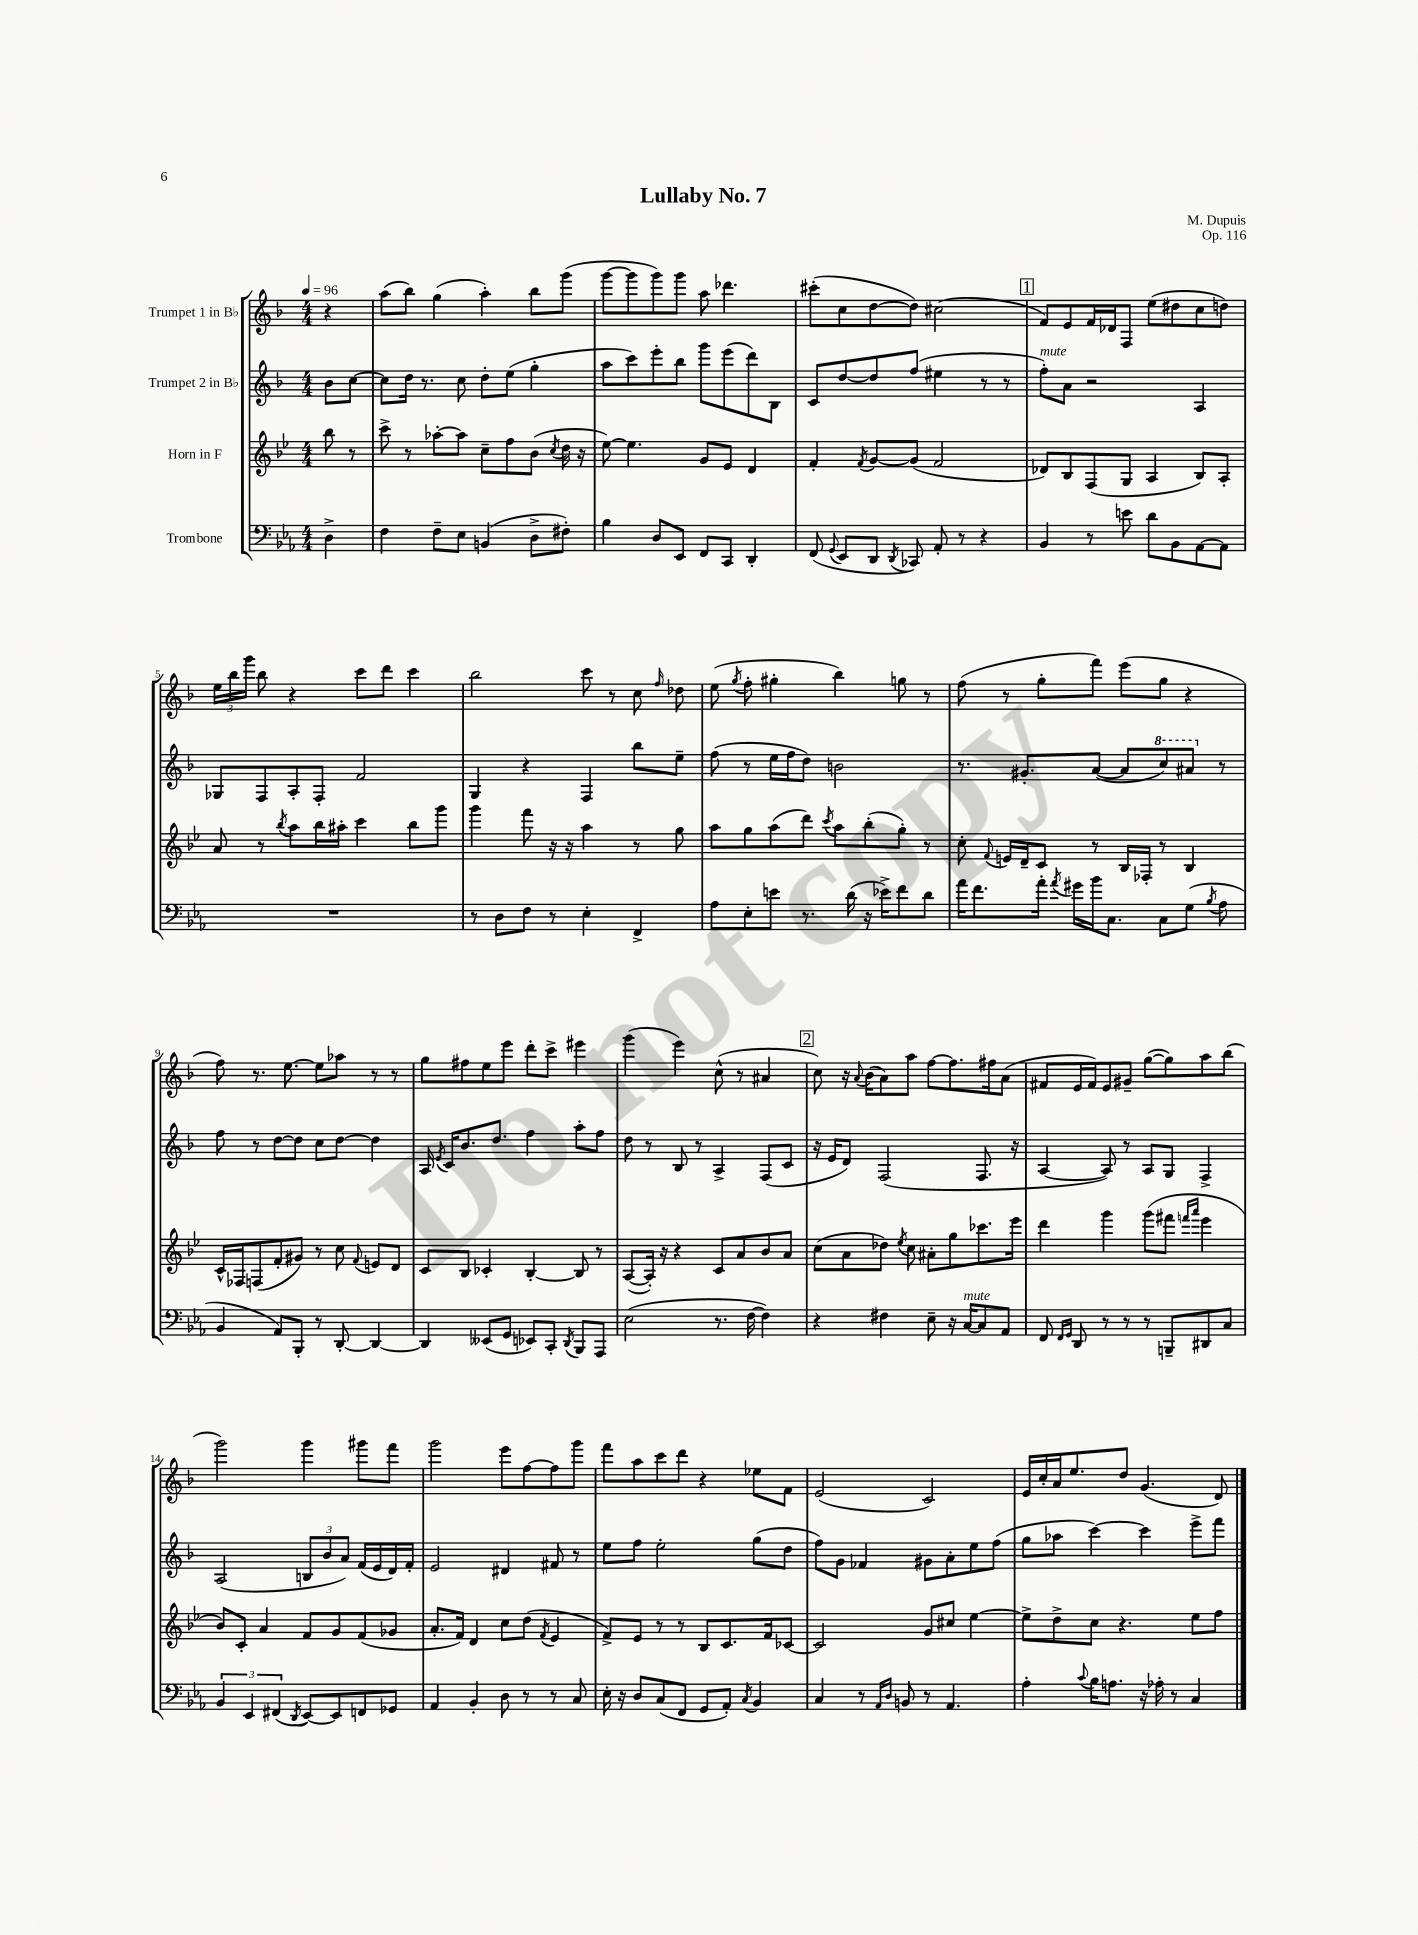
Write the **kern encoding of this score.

**kern	**kern	**kern	**kern
*staff4	*staff3	*staff2	*staff1
*clefF4	*clefG2	*clefG2	*clefG2
*k[b-e-a-]	*k[b-e-]	*k[b-]	*k[b-]
*M4/4	*M4/4	*M4/4	*M4/4
*MM96	*MM96	*MM96	*MM96
4D^\	8bb-\	8b-\L	4r
.	8r	[8cc\J	.
=	=	=	=
4F\	8ccc^\	8cc\]L	(8aa\L
.	8r	16dd\Jk	8bb-\J)
.	.	8.r	.
8F~\L	[8aa-'\L	.	(4gg\
8E-\J	8aa-\]J	8cc\	.
(4BB/	8cc~\L	8dd'\L	4aa'\)
.	8ff\	(8ee\J	.
8D^\L	(8b-\J	4gg'\	8bb-\L
.	8qcc/	.	.
8F#'\J)	16dd\	.	(8ggg\J
.	16r	.	.
=	=	=	=
4B-\	[8ee-\)	8aa\L	[8ggg\L
.	4.ee-\]	8ccc\)	8ggg\]
8D/L	.	8eee'\	8ggg\)
8EE-/J	.	8bb-\J	8ggg\J
8FF/L	8g/L	8ggg\L	8aa\
8CC/J	8e-/J	(8eee\	4.ddd-\
4DD'/	4d/	8ddd\)	.
.	.	8B-\J	.
=	=	=	=
(8FF/	4f'/	8c/L	(8ccc#'\L
8qqGG/	.	.	.
8EE-/L	.	[8dd/	8cc\
.	8qf/	.	.
8DD/J	[8g/L	8dd/]	[8dd\
8qDD/	.	.	.
8CC-/)	(8g/]J	(8ff/J	8dd\]J)
8AA-'/	2f/	4ee#\	(2cc#\
8r	.	.	.
4r	.	8r	.
.	.	8r	.
=	=	=	=
4BB-/	8d-/L)	8ff'\L)	8f/L)
.	8B-/	8a\J	8e/
8r	(8F/	2r	16f/L
.	.	.	16d-/J
8e\	8G/J	.	8F/J
8d\L	4A/	.	(8ee\L
8BB-\	.	.	8dd#\
[8AA-\	8B-/L)	4A/	8cc\
8AA-\]J	8A'/J	.	8dd\J)
=	=	=	=
1r	8a/	8G-/L	24ee\LL
.	.	.	24bb-\
.	.	.	24ggg\JJ
.	8r	8F/	8bb-\
.	8qbb-/	.	.
.	8aa\L	8A'/	4r
.	16bb-\L	8F'/J	.
.	16aa#'\JJ	.	.
.	4ccc\	2f/	8ccc\L
.	.	.	8ddd\J
.	8bb-\L	.	4ccc\
.	8ggg\J	.	.
=	=	=	=
8r	4ggg\	4G/	2bb-\
8D\L	.	.	.
8F\J	8fff\	4r	.
8r	16r	.	.
.	16r	.	.
4E-'\	4aa\	4F/	8ccc\
.	.	.	8r
4FF^/	8r	8bb-\L	8cc\
.	.	.	16qqff/
.	8gg\	8ee~\J	8dd-\
=	=	=	=
8A-\L	8aa\L	(8ff\	(8ee\
.	.	.	8qgg/
8E-'\	8gg\	8r	8ff'\
8e\J	(8aa\	16ee\LL	4gg#'\
.	.	16ff\J	.
8.r	8ddd\J)	8dd\J)	.
.	8qccc/	.	.
.	8aa\L	2b\	4bb-\)
(16d\	.	.	.
16r	(8bb-'\	.	.
16e-^\LK)	.	.	.
8f\	8gg'\J)	.	8gg\
8d\J	8r	.	8r
=	=	=	=
16a-\LK	8cc'\	8.r	(8ff\
8.f\	.	.	.
.	8qqf/	.	.
.	16e/LL	.	8r
.	16d~/J	8.g#'/L	.
16a-'\Jk	8c/J	.	8gg'\L
8qa-/	.	.	.
16g#\LL	.	.	.
16b-\J	8r	([8a/J	8fff\J)
8.C\J	.	.	.
.	16B-/LL	8a/]L	(8eee\L
.	16F-'/JJ	.	.
8C\L	8r	8ccc/)	8gg\J
(8G\J	4B-/	8aa#/J	4r
8qB-/	.	.	.
8A-\	.	8r	.
=	=	=	=
4BB-/	16c^^/LL	8ff\	8ff\)
.	16F-/J	.	.
.	(8F/	8r	8.r
8AA-/L)	8f'/	[8dd\L	.
.	.	.	[8.ee\
8BBB-'/J	8g#/J)	8dd\]J	.
8r	8r	8cc\L	8ee\]L
[8DD'/	8cc\	[8dd\J	8aa-\J
.	8qqf/	.	.
4DD/_	8e/L	4dd\]	8r
.	8d/J	.	8r
=	=	=	=
4DD/]	8c/L	16A/	8gg\L
.	.	8qe/	.
.	.	16c/LK	.
.	8B-/J	8.b-/	8ff#\
(8EE--/L	4c-'/	.	8ee\
.	.	8.dd/J	.
8GG/J	.	.	8eee\J
8EE-/L)	[4B-'/	4ff\	8ddd'\L
8CC'/J	.	.	8ccc^\J
8qDD/	.	.	.
8BBB-/L	8B-/]	8aa'\L	4eee#\
8AAA-/J	8r	8ff\J	.
=	=	=	=
(2E-\	([8A/L	8dd\	(4ggg\
.	16A'/]Jk)	8r	.
.	16r	.	.
.	4r	8B-/	4eee\)
.	.	8r	.
8.r	8c/L	4A^/	(8cc^^\
.	8a/	.	8r
[16F\	.	.	.
4F\])	8b-/	(8F/L	4a#/
.	8a/J	8c/J	.
=	=	=	=
4r	(8cc\L	16r	8cc\)
.	.	16e/LK	.
.	8a\	8d/J)	16r
.	.	.	8qqa/
.	.	.	(16b-\LK
4F#\	8dd-\J)	(2F/	8a\)
.	8qee-/	.	.
.	8cc\	.	8aa\J
8E-~\	8a#'\L	.	[8ff\L
16r	8gg\	.	8.ff\]
[16C/LK	.	.	.
8C/]	8.ccc-\	8.F/	.
.	.	.	16ff#\k
8AA-/J	.	.	(8a\J
.	16eee-\Jk	16r	.
=	=	=	=
8FF/	4ddd\	[4A/	8f#/L
16qqFF/LL	.	.	.
16qqGG/JJ	.	.	.
8DD/	.	.	16e/L
.	.	.	16f#/J)
8r	4ggg\	8A/])	8e/
8r	.	8r	8g#~/J
8r	(8ggg\L	8A/L	([8gg\L
8BBB~/L	8fff#\J	8G/J	8gg\])
.	16qqfff/LL	.	.
.	16qqaaa/JJ	.	.
8DD#/	4eee-\	4F^/	8aa\
8C/J	.	.	(8bb-\J
=	=	=	=
6BB-/	8b-/L)	(2A/	2ggg\)
.	8c'/J	.	.
6EE-/	.	.	.
.	4a/	.	.
(6FF#/	.	.	.
8qDD/	.	.	.
[8EE-/L)	8f/L	12B/L	4ggg\
.	.	12b-/	.
8EE-/]	8g/	.	.
.	.	12a/J)	.
8FF/	(8f/	(16f/LL	8ggg#\L
.	.	16e/	.
8GG-/J	8g-/J	16d/)	8fff\J
.	.	16f'/JJ	.
=	=	=	=
4AA-/	8.a'/L	2e/	2ggg\
.	16f/Jk)	.	.
4BB-'/	4d/	.	.
8D\	8cc\L	4d#/	8eee\L
8r	(8dd\J	.	[8ff\
.	8qf/	.	.
8r	4e-/	8f#/	8ff\]
8C/	.	8r	8ggg\J
=	=	=	=
16E-'\	8f^/L)	8ee\L	8fff\L
16r	.	.	.
8D/L	8e-/J	8ff\J	8aa\
(8C/	8r	2ee'\	8ccc\
8FF/J	8r	.	8ddd\J
8GG/L	8B-/L	.	4r
8AA-'/J)	8.c/	.	.
8qC/	.	.	.
4BB-/	.	(8gg\L	8ee-\L
.	16f/k	.	.
.	[8c-/J	8dd\J	8f\J
=	=	=	=
4C/	2c-/]	8ff\L)	(2e/
.	.	8g\J	.
8r	.	4f-/	.
16qqAA-/LL	.	.	.
16qqD/JJ	.	.	.
8BB/	.	.	.
8r	8g/L	8g#\L	2c/)
4.AA-/	8cc#/J	8a'\	.
.	[4ee-\	8ee\	.
.	.	(8ff\J	.
=	=	=	=
4A-'\	8ee-^\]L	8gg\L	16e/LL
.	.	.	16cc'/
.	8dd^\	8aa-\J	16a/J
.	.	.	8.ee/
8qqc/	.	.	.
16B-\LK	8cc\J	[4ccc\)	.
8.A\J	.	.	.
.	4.r	.	8dd/J
16r	.	4ccc\]	(4.g/
16A-'\	.	.	.
8r	.	.	.
4C/	8ee-\L	8eee^\L	.
.	8ff\J	8fff\J	8d/)
==	==	==	==
*-	*-	*-	*-
